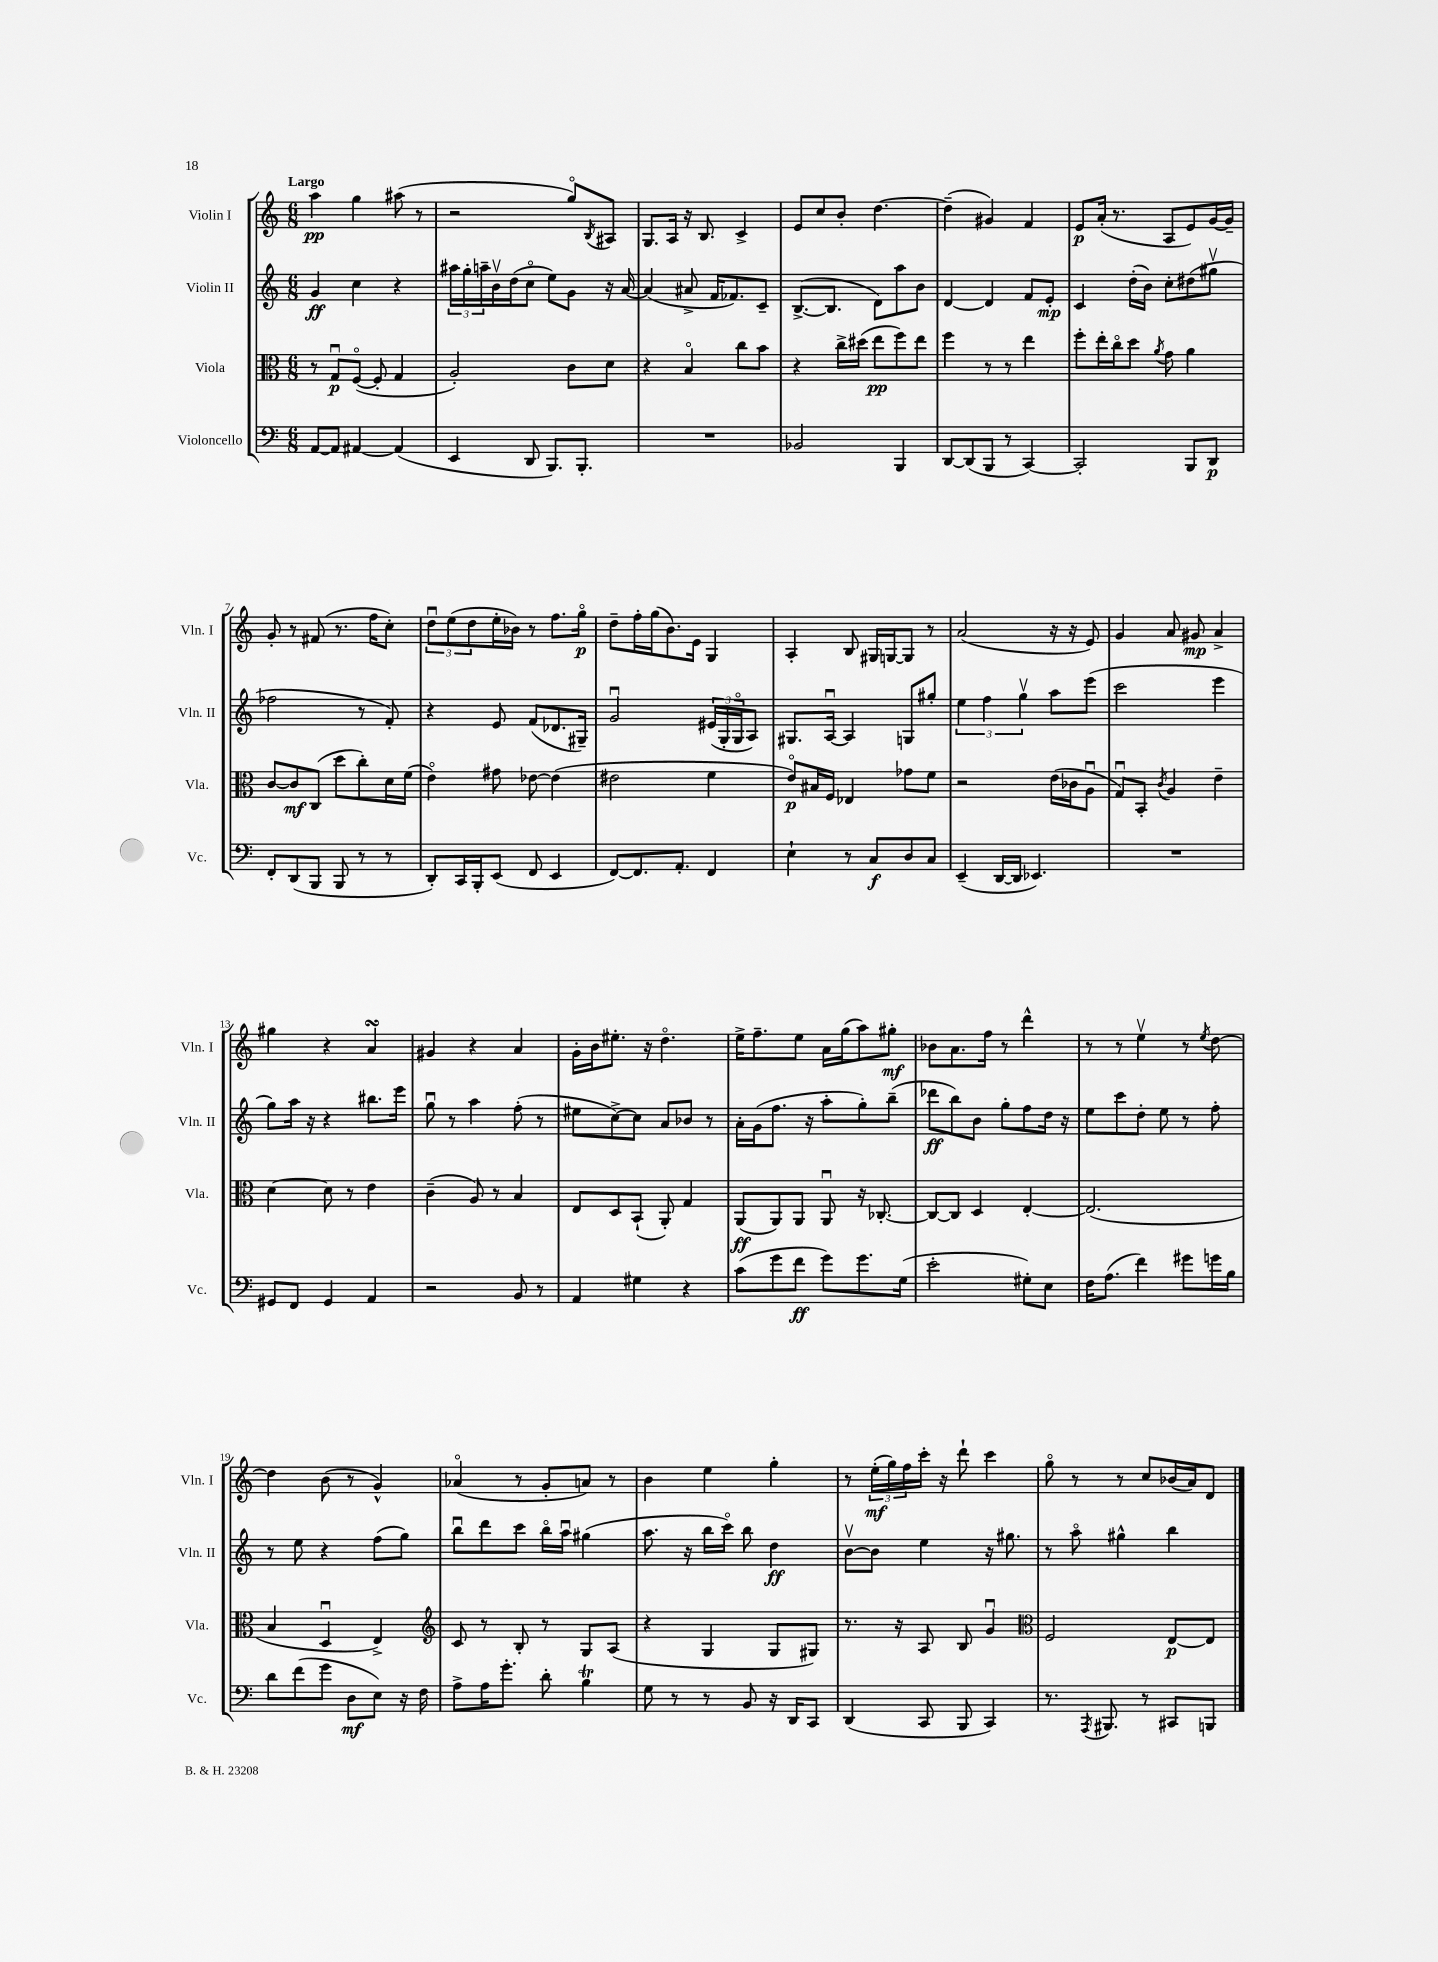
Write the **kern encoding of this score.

**kern	**kern	**kern	**kern
*staff4	*staff3	*staff2	*staff1
*clefF4	*clefC3	*clefG2	*clefG2
*k[]	*k[]	*k[]	*k[]
*M6/8	*M6/8	*M6/8	*M6/8
[8AA	8r	4g	4aa
8AA]	8Gu	.	.
[4AA#	([8Fo	4cc	4gg
.	8F']	.	.
(4AA#]	4G	4r	(8aa#
.	.	.	8r
=	=	=	=
4EE	2A')	24aa#	2r
.	.	24gg'	.
.	.	24aa~	.
.	.	16bv	.
.	.	(16dd	.
8DD	.	8cco	.
8.BBB)	.	8ee)	.
.	8c	8g	8ggo)
8.BBB'	.	.	.
.	.	.	8qB
.	8d	16r	8A#
.	.	[16a	.
=	=	=	=
2.r	4r	(4a]	8.G
.	.	.	16A
.	4Bo	8a#^	16r
.	.	.	8.B
.	.	16f	.
.	.	8.f-)	.
.	8cc	.	4c^
.	8b	8c~	.
=	=	=	=
2BB-	4r	([8.B^	8e
.	.	.	8cc
.	.	8.B]	.
.	16cc^	.	8b'
.	(16dd#	.	.
.	8ee	8d)	[4.dd
4BBB	8ff)	8aa	.
.	8ee	8b	.
=	=	=	=
[8DD	4ff	[4d	(4dd~]
(8DD]	.	.	.
8BBB	8r	4d]	4g#)
8r	8r	.	.
[4CC)	4ee	8f	4f
.	.	8e'	.
=	=	=	=
2CC']	8ff'	4c	8e
.	16ee'	.	(16a'
.	16cco	.	8.r
.	8dd	(16dd'	.
.	.	16b)	.
.	8qa	.	.
.	8g	8cc'	8A
8BBB	4a	(8dd#	8e)
8DD	.	8gg#v	[16g
.	.	.	16g~]
=	=	=	=
8FF'	[8c	2ff-	8g'
(8DD	8c]	.	8r
8BBB	(8C	.	(8f#
8BBB	8dd	.	8.r
8r	8cc')	8r	.
.	.	.	16ff
8r	16d	8f')	8cc')
.	(16f	.	.
=	=	=	=
8DD')	4eo)	4r	12ddu
.	.	.	(12ee
16CC	.	.	.
.	.	.	12dd
16BBB'	.	.	.
(8EE	8g#	8e	16ee'
.	.	.	16b-)
8FF	[8e-	(8f	8r
4EE	(4e-]	8.d-	8.ff
.	.	16G#~)	16ggo
=	=	=	=
[8FF)	2e#	2gu	8dd~
8.FF]	.	.	16ff'
.	.	.	(16gg
.	.	.	8.b)
8.AA'	.	.	.
.	.	.	16e
4FF	4f	(24e#	4G
.	.	24G'	.
.	.	24Go	.
.	.	8A)	.
=	=	=	=
4E`	8eo)	8.G#	4A'
.	16B#	.	.
.	16F	[16Au	.
8r	4E-	4A]	8B
8C	.	.	16G#
.	.	.	[16G
8D	8g-	8G	8G]
8C	8f	8gg#'	8r
=	=	=	=
(4EE~	2r	6ee	(2a
.	.	6ff	.
[16DD	.	.	.
16DD]	.	.	.
.	.	6ggv	.
4.EE-)	.	.	.
.	(16e	8aa	16r
.	16c-	.	16r
.	8Au	(8eee	8e)
=	=	=	=
2.r	8Gu)	2ccc	4g
.	8BB'	.	.
.	8qc	.	.
.	4A	.	8a
.	.	.	8g#
.	4e~	4eee	4a^
=	=	=	=
8GG#	[4d	8gg)	4gg#
8FF	.	16aa	.
.	.	16r	.
4GG#	8d]	4r	4r
.	8r	.	.
4AA	4e	8.bb#	4a
.	.	16eee	.
=	=	=	=
2r	(4c~	8ggu	4g#
.	.	8r	.
.	8A)	4aa	4r
.	8r	.	.
8BB	4B	(8ff'	4a
8r	.	8r	.
=	=	=	=
4AA	8E	8ee#	16g'
.	.	.	16b
.	8D	[8cc^)	8.ee#'
4G#	(8BB`	8cc]	.
.	.	.	16r
.	8AA')	8a	4.ddo
4r	4G	8b-	.
.	.	8r	.
=	=	=	=
(8c	(8AA	16a'	16ee^
.	.	(16g	8.ff~
8g	8AA)	8.ff	.
8f	8AA	.	8ee
.	.	16r	.
8g)	8AAu	8aa'	16a
.	.	.	(16gg
8.g	16r	8gg')	8aa)
.	[8.C-'	.	.
.	.	(8bb~	8gg#'
(16G	.	.	.
=	=	=	=
2e'	8C-_	8ddd-	8b-
.	8C-]	8bb)	8.a
.	4D	8b	.
.	.	.	16ff
.	.	8gg'	8r
8G#')	[4E'	8ff	4ddd^^
8E	.	16dd	.
.	.	16r	.
=	=	=	=
16F	(2.E]	8ee	8r
(8.A	.	.	.
.	.	8ccc	8r
4f)	.	8dd'	4eev
.	.	8ee	.
8g#	.	8r	8r
.	.	.	8qee
16g	.	8ff'	[8dd
16B	.	.	.
=	=	=	=
8d	4B	8r	4dd]
(8f	.	8ee	.
8g	4Du	4r	(8b
8D	.	.	8r
8E)	4E^)	(8ff	4g^^)
16r	.	8gg)	.
16F	.	.	.
=	=	=	=
*	*clefG2	*	*
8A^	8c	8bbu	(4a-o
16A	8r	8ddd	.
8.g'	.	.	.
.	8B'	8ccc	8r
8d'	8r	16bbo	8g'
.	.	16aau	.
4B	8G	(4gg#	8a)
.	(8A	.	8r
=	=	=	=
8G	4r	8.aa	4b
8r	.	.	.
.	.	16r	.
8r	4G	16bb	4ee
.	.	16ccco)	.
8BB	.	8bb	.
16r	8G	4dd	4gg'
16DD	.	.	.
8CC	8G#)	.	.
=	=	=	=
(4DD	8.r	[8bv	8r
.	.	8b]	(24ee'
.	.	.	24gg)
.	16r	.	.
.	.	.	24ff
8CC	8A	4ee	16ccc'
.	.	.	16r
8BBB	8B	.	8ddd`
4CC)	4gu	16r	4ccc
.	.	8.gg#	.
=	=	=	=
*	*clefC3	*	*
8.r	2F	8r	8ggo
.	.	8aao	8r
8qAAA	.	.	.
8.BBB#	.	.	.
.	.	4gg#^^	8r
8r	.	.	8cc
8CC#	[8E	4bb	(16b-
.	.	.	16a)
8BBB	8E]	.	8d
==	==	==	==
*-	*-	*-	*-
